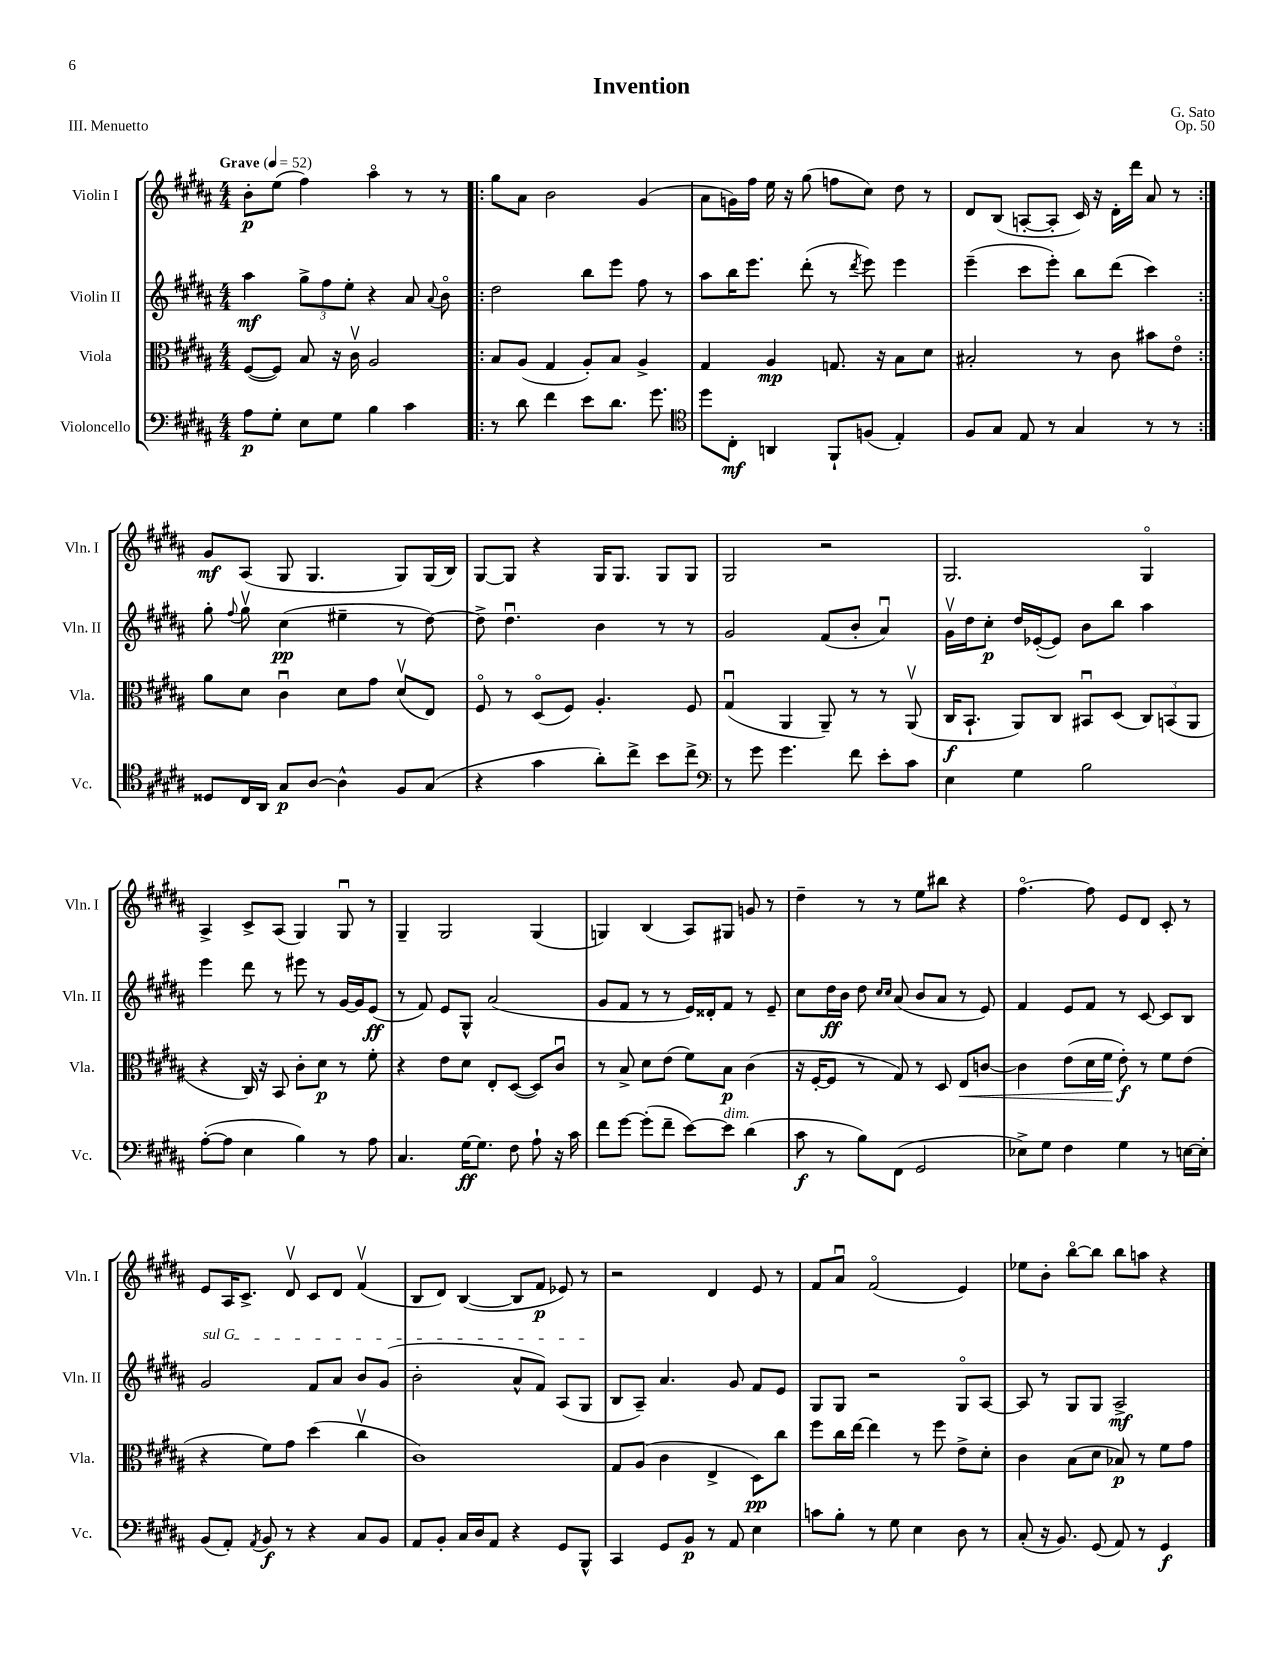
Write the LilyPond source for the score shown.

\header { title = "Invention" composer = "G. Sato" opus = "Op. 50" piece = "III. Menuetto" }
<<
\new StaffGroup <<
\new Staff = "s0" \with { instrumentName = "Violin I" shortInstrumentName = "Vln. I" } {
    \clef treble \key b \major \numericTimeSignature \time 4/4 \tempo "Grave" 4 = 52
    \autoBeamOff b'8[-.\p e''8]( fis''4) ais''4\flageolet r8 r8 |
    \repeat volta 2 { gis''8[ ais'8] b'2 gis'4( |
    ais'8[ g'16) fis''16] e''16 r16 gis''8( f''8[ cis''8]) dis''8 r8 |
    dis'8[ b8]( a8[~-. a8]-. cis'16) r16 dis'16[-. dis'''16] ais'8 r8 | }
    gis'8[\mf ais8]( gis8 gis4. gis8[) gis16( b16]) |
    gis8[~ gis8] r4 gis16[ gis8.] gis8[ gis8] |
    gis2 r2 |
    gis2. gis4\flageolet |
    ais4-> cis'8[-> ais8]( gis4) gis8\downbow r8 |
    gis4-- gis2 gis4( |
    g4) b4( ais8[) gis8] g'8 r8 |
    dis''4-- r8 r8 e''8[ bis''8] r4 |
    fis''4.~\flageolet fis''8 e'8[ dis'8] cis'8-. r8 |
    e'8[ ais16 cis'8.]-> dis'8\upbow cis'8[ dis'8] fis'4\upbow( |
    b8[ dis'8]) b4~( b8[ fis'8]\p ees'8) r8 |
    r2 dis'4 e'8 r8 |
    fis'8[ ais'8]\downbow fis'2\flageolet( e'4) |
    ees''8[ b'8]-. b''8[~\flageolet b''8] b''8[ a''8] r4 \bar "|." |
}
\new Staff = "s1" \with { instrumentName = "Violin II" shortInstrumentName = "Vln. II" } {
    \clef treble \key b \major \numericTimeSignature \time 4/4
    \autoBeamOff ais''4\mf \tuplet 3/2 { gis''8[-> fis''8 e''8]-. } r4 ais'8 \appoggiatura { ais'8 } b'8\flageolet |
    \repeat volta 2 { dis''2 b''8[ e'''8] fis''8 r8 |
    ais''8[ b''16 e'''8.] dis'''8-.( r8 \acciaccatura { dis'''8 } e'''8) e'''4 |
    e'''4--( cis'''8[ e'''8]-.) b''8[ dis'''8]( cis'''4) | }
    gis''8-. \appoggiatura { fis''8 } gis''8\upbow cis''4\pp( eis''4-- r8 dis''8~) |
    dis''8-> dis''4.\downbow b'4 r8 r8 |
    gis'2 fis'8[( b'8]-. ais'4\downbow) |
    gis'16[\upbow dis''16 cis''8]-.\p dis''16[ ees'16~-.( ees'8]) b'8[ b''8] ais''4 |
    e'''4 dis'''8 r8 eis'''8 r8 gis'16[~ gis'16 e'8]\ff( |
    r8 fis'8) e'8[ gis8]-^ ais'2( |
    gis'8[ fis'8] r8 r8 e'16[) disis'16-. fis'8] r8 e'8-- |
    cis''8[ dis''16\ff b'16] dis''8 \grace { cis''16[ cis''16] } ais'8( b'8[ ais'8] r8 e'8) |
    fis'4 e'8[ fis'8] r8 cis'8~ cis'8[ b8] |
    \once \override TextSpanner.bound-details.left.text = \markup { \italic "sul G" } gis'2\startTextSpan fis'8[ ais'8] b'8[ gis'8]( |
    b'2-. ais'8[-^ fis'8]) ais8[( gis8]\stopTextSpan |
    b8[ ais8]--) ais'4. gis'8 fis'8[ e'8] |
    gis8[ gis8] r2 gis8[\flageolet ais8]~ |
    ais8 r8 gis8[ gis8] ais2->\mf \bar "|." |
}
\new Staff = "s2" \with { instrumentName = "Viola" shortInstrumentName = "Vla." } {
    \clef alto \key b \major \numericTimeSignature \time 4/4
    \autoBeamOff fis8[~( fis8]) b8 r16 cis'16\upbow ais2 |
    \repeat volta 2 { b8[ ais8]( gis4 ais8[-.) b8] ais4-> |
    gis4 ais4\mp g8. r16 b8[ dis'8] |
    bis2-. r8 cis'8 bis'8[ e'8]\flageolet | }
    ais'8[ dis'8] cis'4\downbow dis'8[ gis'8] dis'8[\upbow( e8]) |
    fis8\flageolet r8 dis8[\flageolet( fis8]) ais4.-. fis8 |
    gis4\downbow( ais,4 ais,8--) r8 r8 ais,8\upbow( |
    cis16[\f b,8.]-! ais,8[) cis8] bis,8[\downbow dis8]( \tuplet 3/2 { cis8[) b,8( ais,8] } |
    r4 cis16) r16 b,8 cis'8[-. dis'8]\p r8 fis'8-. |
    r4 e'8[ dis'8] e8[-. dis8]~( dis8[) cis'8]\downbow |
    r8 b8-> dis'8[ e'8]( fis'8[) b8]\p cis'4( |
    r16 fis16[~-. fis8] r8 gis8) r8 dis8 e8[\< c'8]~ |
    c'4 e'8[( dis'16 fis'16]\! e'8-.\f) r8 fis'8[ e'8]( |
    r4 fis'8[) gis'8] dis''4( cis''4\upbow |
    cis'1) |
    gis8[ ais8]( cis'4 e4-> dis8[\pp) cis''8] |
    fis''8[ cis''16 e''16]~ e''4 r8 fis''8 e'8[-> dis'8]-. |
    cis'4 b8[( dis'8] bes8\p) r8 fis'8[ gis'8] \bar "|." |
}
\new Staff = "s3" \with { instrumentName = "Violoncello" shortInstrumentName = "Vc." } {
    \clef bass \key b \major \numericTimeSignature \time 4/4
    \autoBeamOff ais8[\p gis8]-. e8[ gis8] b4 cis'4 |
    \repeat volta 2 { r8 dis'8 fis'4 e'8[ dis'8.] gis'8. |
    \clef tenor dis''8[ cis8]-.\mf a,4 fis,8[-! f8]( e4-.) |
    fis8[ gis8] e8 r8 gis4 r8 r8 | }
    disis8[ cis16 ais,16] gis8[\p ais8]~ ais4-^ fis8[ gis8]( |
    r4 gis'4 ais'8[-.) cis''8]-> b'8[ cis''8]-> |
    \clef bass r8 gis'8 gis'4. fis'8 e'8[-. cis'8] |
    e4 gis4 b2 |
    ais8[~-.( ais8] e4 b4) r8 ais8 |
    cis4. gis16[~\ff gis8.] fis8 ais8-! r16 cis'16 |
    fis'8[ gis'8]~ gis'8[-.( fis'8]-- e'8[~) e'8]^\markup { \italic "dim." } dis'4( |
    cis'8\f r8 b8[) fis,8]( gis,2 |
    ees8[->) gis8] fis4 gis4 r8 e16[~ e16]-. |
    b,8[( ais,8]-.) \acciaccatura { ais,8 } b,8\f r8 r4 cis8[ b,8] |
    ais,8[ b,8]-. cis16[ dis16 ais,8] r4 gis,8[ b,,8]-^ |
    cis,4 gis,8[ b,8]\p r8 ais,8 e4 |
    c'8[ b8]-. r8 gis8 e4 dis8 r8 |
    cis8-.( r16 b,8.) gis,8( ais,8) r8 gis,4\f \bar "|." |
}
>>
>>
\layout { \context { \Score \remove "Bar_number_engraver" } }
